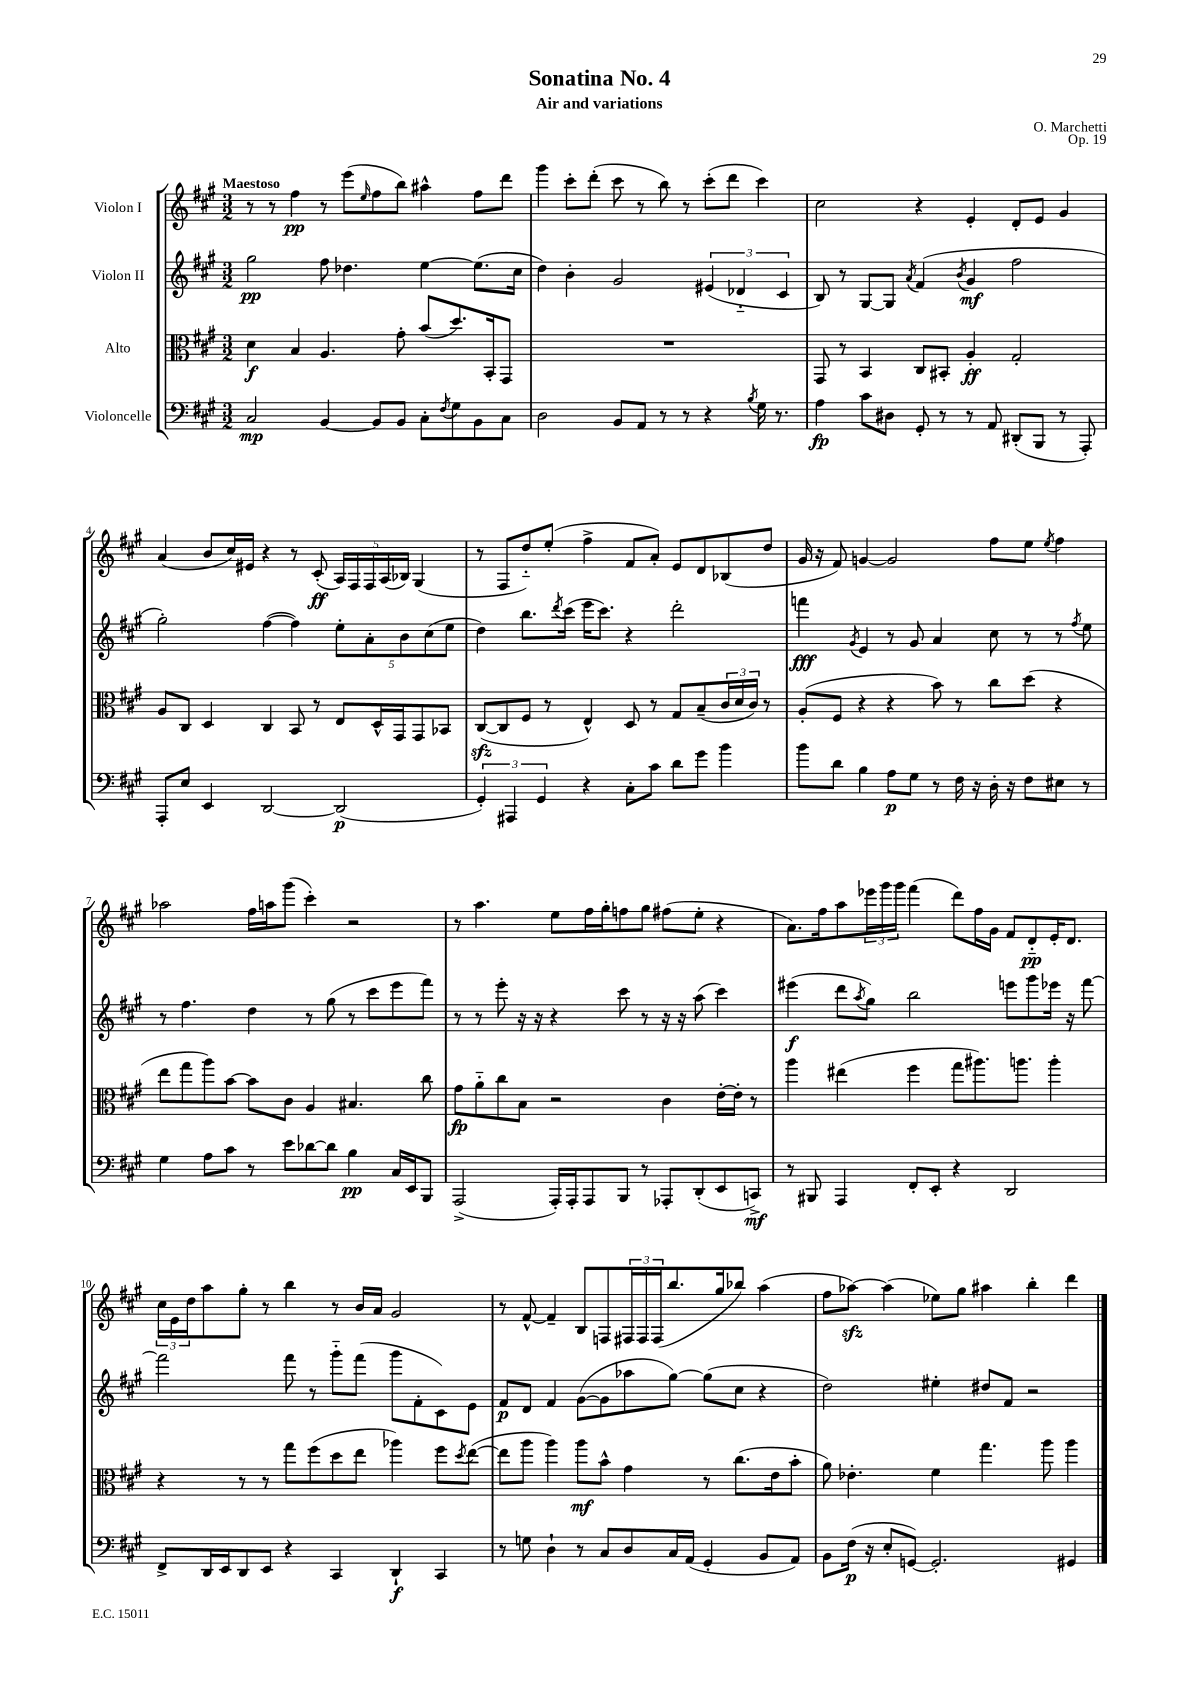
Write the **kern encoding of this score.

**kern	**dynam	**kern	**dynam	**kern	**dynam	**kern	**dynam
*part4	*part4	*part3	*part3	*part2	*part2	*part1	*part1
*staff4	*staff4	*staff3	*staff3	*staff2	*staff2	*staff1	*staff1
*I"Violoncelle	*	*I"Alto	*	*I"Violon II	*	*I"Violon I	*
*clefF4	*	*clefC3	*	*clefG2	*	*clefG2	*
*k[f#c#g#]	*	*k[f#c#g#]	*	*k[f#c#g#]	*	*k[f#c#g#]	*
*M3/2	*	*M3/2	*	*M3/2	*	*M3/2	*
=1	=1	=1	=1	=1	=1	=1	=1
!	!	!	!	!	!	!LO:TX:a:B:t=Maestoso	!
2C#/	mp	4d\	f	2gg#\	pp	8r	.
.	.	.	.	.	.	8r	.
.	.	4B/	.	.	.	4ff#\	pp
[4BB/	.	4.A/	.	8ff#\	.	8r	.
.	.	.	.	4.dd-X\	.	(8eee\L	.
.	.	.	.	.	.	16qqee/	.
8BB/L]	.	.	.	.	.	8ff#\	.
8BB/J	.	8g#'\	.	.	.	8bb\J)	.
8C#'\L	.	(8b/L	.	[4ee\	.	4aa#X^^\	.
8qF#/	.	.	.	.	.	.	.
8G#\	.	8.dd/)	.	.	.	.	.
8BB\	.	.	.	(8.ee\L]	.	8ff#\L	.
.	.	16BB'/k	.	.	.	.	.
8C#\J	.	8GG#/J	.	.	.	8ddd\J	.
.	.	.	.	16cc#\Jk	.	.	.
=2	=2	=2	=2	=2	=2	=2	=2
2D\	.	1.r	.	4dd\)	.	4ggg#\	.
.	.	.	.	4b'\	.	8ccc#'\L	.
.	.	.	.	.	.	(8ddd'\J	.
8BB/L	.	.	.	2g#/	.	8ccc#\	.
8AA/J	.	.	.	.	.	8r	.
8r	.	.	.	.	.	8bb\)	.
8r	.	.	.	.	.	8r	.
4r	.	.	.	(6e#X/	.	(8ccc#'\L	.
.	.	.	.	.	.	8ddd\J	.
.	.	.	.	6d-X/	.	.	.
8qB/	.	.	.	.	.	.	.
16G#\	.	.	.	.	.	4ccc#\)	.
8.r	.	.	.	.	.	.	.
.	.	.	.	6c#/	.	.	.
=3	=3	=3	=3	=3	=3	=3	=3
4A\	fp	8GG#/	.	8B/)	.	2cc#\	.
.	.	8r	.	8r	.	.	.
8c#\L	.	4BB/	.	[8G#/L	.	.	.
8D#X\J	.	.	.	8G#/J]	.	.	.
.	.	.	.	8qa/	.	.	.
8GG#'/	.	8C#/L	.	(4f#/	.	4r	.
8r	.	8BB#X'/J	.	.	.	.	.
.	.	.	.	8qb/	.	.	.
8r	.	4A'/	ff	4g#/	mf	4e'/	.
8AA/	.	.	.	.	.	.	.
(8DD#X'/L	.	2G#'/	.	2ff#\	.	8d'/L	.
8BBB/J	.	.	.	.	.	8e/J	.
8r	.	.	.	.	.	4g#/	.
8AAA'/)	.	.	.	.	.	.	.
!!LO:LB:g=z
=4	=4	=4	=4	=4	=4	=4	=4
8AAA'/L	.	8A/L	.	2gg#'\)	.	(4a/	.
8E/J	.	8C#/J	.	.	.	.	.
4EE/	.	4D/	.	.	.	8b/L	.
.	.	.	.	.	.	16cc#/L)	.
.	.	.	.	.	.	16e#X/JJ	.
[2DD/	.	4C#/	.	([4ff#\	.	4r	.
.	.	8BB/	.	4ff#\])	.	8r	.
.	.	8r	.	.	.	(8c#'/	ff
(2DD/]	p	8E/L	.	10ee'\L	.	20A/LL)	.
.	.	.	.	.	.	20F#/	.
.	.	.	.	10a'\	.	20F#/	.
.	.	16D^^/L	.	.	.	.	.
.	.	.	.	.	.	(20A/	.
.	.	16GG#/J	.	.	.	.	.
.	.	.	.	10b\	.	20B-X/JJ)	.
.	.	8GG#/	.	.	.	(4G#/	.
.	.	.	.	(10cc#\	.	.	.
.	.	8BB-X/J	.	.	.	.	.
.	.	.	.	10ee\J	.	.	.
=5	=5	=5	=5	=5	=5	=5	=5
6GG#'/)	.	([8C#zz/L	.	4dd\)	.	8r	.
.	.	8C#/]	.	.	.	8F#/L	.
6AAA#X/	.	.	.	.	.	.	.
.	.	8F#/J	.	8.bb\L	.	8dd/)	.
6GG#/	.	.	.	.	.	.	.
.	.	8r	.	.	.	(8ee'/J	.
.	.	.	.	8qddd/	.	.	.
.	.	.	.	(16ccc#\Jk	.	.	.
4r	.	4E^^/)	.	16eee\KL	.	4ff#^\	.
.	.	.	.	8.ccc#\J)	.	.	.
8C#'\L	.	8D/	.	4r	.	8f#/L	.
8c#\J	.	8r	.	.	.	8a'/J)	.
8d\L	.	8G#/L	.	2ddd'\	.	8e/L	.
8g#\J	.	(8B~/	.	.	.	8d/	.
4b\	.	24c#/L	.	.	.	(8B-X/	.
.	.	24d/	.	.	.	.	.
.	.	24c#/JJ)	.	.	.	.	.
.	.	8r	.	.	.	8dd/J	.
=6	=6	=6	=6	=6	=6	=6	=6
8b\L	.	(8A'/L	.	4fffn\	fff	16g#/	.
.	.	.	.	.	.	16r	.
8d\J	.	8F#/J	.	.	.	8f#/)	.
.	.	.	.	8qg#/	.	.	.
4B\	.	4r	.	4e/	.	[4gn/	.
8A\L	p	4r	.	8r	.	2g/]	.
8G#\J	.	.	.	8g#/	.	.	.
8r	.	8b\)	.	4a/	.	.	.
16F#\	.	8r	.	.	.	.	.
16r	.	.	.	.	.	.	.
16D'\	.	8cc#\L	.	8cc#\	.	8ff#\L	.
16r	.	.	.	.	.	.	.
8F#\L	.	(8dd\J	.	8r	.	8ee\J	.
.	.	.	.	.	.	8qee/	.
8E#X\J	.	4r	.	8r	.	4ff#\	.
.	.	.	.	8qff#/	.	.	.
8r	.	.	.	8ee\	.	.	.
!!LO:LB:g=z
=7	=7	=7	=7	=7	=7	=7	=7
4G#\	.	8ee\L	.	8r	.	2aa-X\	.
.	.	8gg#\	.	4.ff#\	.	.	.
8A\L	.	8aa\)	.	.	.	.	.
8c#\J	.	[8b\J	.	.	.	.	.
8r	.	8b\L]	.	4dd\	.	16ff#\LL	.
.	.	.	.	.	.	16aan\J	.
8e\L	.	8c#\J	.	.	.	(8ggg#\J	.
[8d-X\	.	4A/	.	8r	.	4ccc#'\)	.
8d-\J]	.	.	.	(8gg#\	.	.	.
4B\	pp	4.B#X/	.	8r	.	2r	.
.	.	.	.	8ccc#\L	.	.	.
16C#/LL	.	.	.	8eee\	.	.	.
16EE/J	.	.	.	.	.	.	.
8BBB/J	.	8cc#\	.	8fff#\J)	.	.	.
=8	=8	=8	=8	=8	=8	=8	=8
(2AAA^/	.	8g#\L	fp	8r	.	8r	.
.	.	8a\	.	8r	.	4.aa\	.
.	.	8cc#\	.	8eee'\	.	.	.
.	.	8B\J	.	16r	.	.	.
.	.	.	.	16r	.	.	.
16AAA'/LL)	.	2r	.	4r	.	8ee\L	.
16AAA'/J	.	.	.	.	.	.	.
8AAA/	.	.	.	.	.	16ff#\L	.
.	.	.	.	.	.	16gg#'\J	.
8BBB/J	.	.	.	8ccc#\	.	8ffn\	.
8r	.	.	.	8r	.	8gg#\J	.
8AAA-X'/L	.	4c#\	.	16r	.	(8ff#X\L	.
.	.	.	.	16r	.	.	.
(8DD'/	.	.	.	(8aa\	.	8ee'\J	.
8EE/	.	[16e'\LL	.	4ccc#\)	.	4r	.
.	.	16e'\JJ]	.	.	.	.	.
8CCn^/J)	mf	8r	.	.	.	.	.
=9	=9	=9	=9	=9	=9	=9	=9
8r	.	4aa\	.	(4eee#X\	f	8.a\L)	.
8BBB#X/	.	.	.	.	.	.	.
.	.	.	.	.	.	16ff#\k	.
4AAA/	.	(4ee#X\	.	8ddd\L	.	8aa\	.
.	.	.	.	8qaa/	.	.	.
.	.	.	.	8gg#\J)	.	24eee-X\L	.
.	.	.	.	.	.	24ggg#\	.
.	.	.	.	.	.	24ggg#\JJ	.
8FF#'/L	.	4ff#\	.	2bb\	.	(4fff#\	.
8EE'/J	.	.	.	.	.	.	.
4r	.	8gg#\L	.	.	.	8ddd\L)	.
.	.	8.aa#X\)	.	.	.	16ff#\L	.
.	.	.	.	.	.	16g#\JJ	.
2DD/	.	.	.	8eeen\L	.	8f#/L	.
.	.	8.aan\J	.	.	.	.	.
.	.	.	.	8ggg#\	.	8d/	pp
.	.	4aa'\	.	16eee-X\Jk	.	16e'/K	.
.	.	.	.	16r	.	8.d/J	.
.	.	.	.	[8fff#\	.	.	.
!!LO:LB:g=z
=10	=10	=10	=10	=10	=10	=10	=10
8FF#^/L	.	4r	.	2fff#\]	.	24cc#\LL	.
.	.	.	.	.	.	24e\	.
.	.	.	.	.	.	24dd\J	.
16DD/L	.	.	.	.	.	8aa\	.
16EE/J	.	.	.	.	.	.	.
8DD/	.	8r	.	.	.	8gg#'\J	.
8EE/J	.	8r	.	.	.	8r	.
4r	.	8gg#\L	.	8fff#\	.	4bb\	.
.	.	(8ff#\	.	8r	.	.	.
4CC#/	.	8dd\	.	8ggg#\L	.	8r	.
.	.	8ee\J	.	(8fff#\J	.	16b/LL	.
.	.	.	.	.	.	16a/JJ	.
4DD`/	f	4aa-X\)	.	8ggg#\L	.	2g#/	.
.	.	.	.	8f#'\	.	.	.
4CC#/	.	8ff#\L	.	8c#\)	.	.	.
.	.	8qdd/	.	.	.	.	.
.	.	([8ee\J	.	8e\J	.	.	.
=11	=11	=11	=11	=11	=11	=11	=11
8r	.	8ee\L]	.	8f#/L	p	8r	.
8Gn\	.	8aa\J	.	8d/J	.	[8f#^^/	.
4D`\	.	4aa\)	.	4f#/	.	4f#~/]	.
8r	.	8aa\L	mf	([8g#\L	.	8B/L	.
8C#/L	.	8b^^\J	.	8g#\]	.	8Fn/	.
8D/	.	4g#\	.	8aa-X\	.	24F#X/L	.
.	.	.	.	.	.	24F#/	.
.	.	.	.	.	.	(24F#/J	.
16C#/L	.	.	.	[8gg#\J)	.	8.bb/	.
(16AA/JJ	.	.	.	.	.	.	.
4GG#'/	.	8r	.	(8gg#\L]	.	.	.
.	.	.	.	.	.	16gg#/k	.
.	.	(8.cc#\L	.	8cc#\J	.	8bb-X/J)	.
8BB/L	.	.	.	4r	.	(4aa\	.
.	.	16e\k	.	.	.	.	.
8AA/J)	.	8b'\J	.	.	.	.	.
=12	=12	=12	=12	=12	=12	=12	=12
8BB\L	.	8a\)	.	2dd\)	.	8ff#\L	.
(16F#\Jk	p	4.e-X'\	.	.	.	[8aa-Xzz\J)	.
16r	.	.	.	.	.	.	.
8E'/L	.	.	.	.	.	(4aa-\]	.
[8GGn/J)	.	.	.	.	.	.	.
2.GG'/]	.	4f#\	.	4ee#X'\	.	8ee-X\L)	.
.	.	.	.	.	.	8gg#\J	.
.	.	4.gg#\	.	8dd#X/L	.	4aa#X\	.
.	.	.	.	8f#/J	.	.	.
.	.	.	.	2r	.	4bb'\	.
.	.	8aa\	.	.	.	.	.
4GG#X/	.	4aa\	.	.	.	4ddd\	.
==	==	==	==	==	==	==	==
*-	*-	*-	*-	*-	*-	*-	*-
